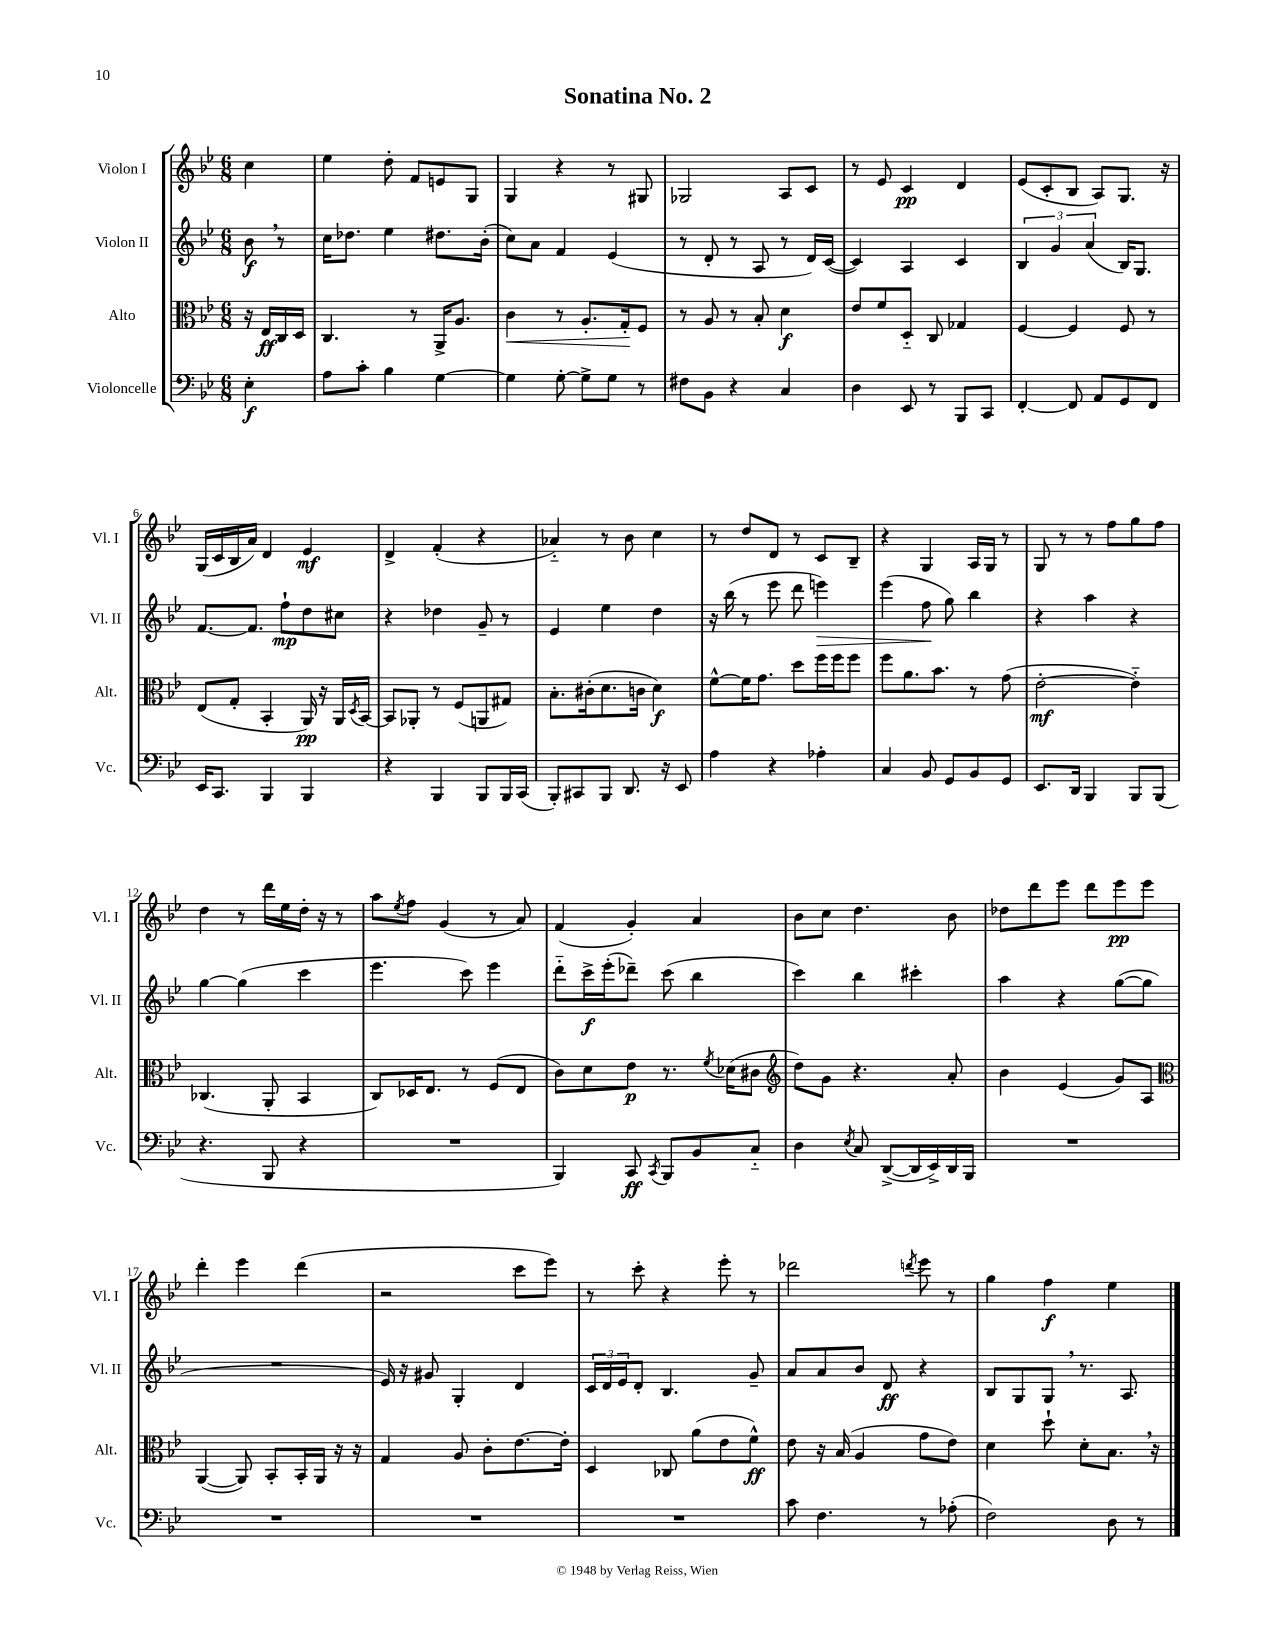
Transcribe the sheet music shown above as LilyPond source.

\header { title = "Sonatina No. 2" }
<<
\new StaffGroup <<
\new Staff = "s0" \with { instrumentName = "Violon I" shortInstrumentName = "Vl. I" } {
    \clef treble \key bes \major \numericTimeSignature \time 6/8 \partial 4
    c''4 |
    ees''4 d''8-. f'8 e'8 g8 |
    g4 r4 r8 gis8 |
    ges2 a8 c'8 |
    r8 ees'8 c'4\pp d'4 |
    ees'8( c'8-. bes8 a8) g8. r16 |
    g16( c'16 bes16 a'16) d'4 ees'4\mf |
    d'4-> f'4-.( r4 |
    aes'4-_) r8 bes'8 c''4 |
    r8 d''8 d'8 r8 c'8 bes8-- |
    r4 g4 a16 g16 r8 |
    g8 r8 r8 f''8 g''8 f''8 |
    d''4 r8 d'''16 ees''16 d''16-. r16 r8 |
    a''8 \acciaccatura { ees''8 } f''8 g'4( r8 a'8) |
    f'4( g'4-.) a'4 |
    bes'8 c''8 d''4. bes'8 |
    des''8 d'''8 ees'''8 d'''8 ees'''8\pp ees'''8 |
    d'''4-. ees'''4 d'''4( |
    r2 c'''8 ees'''8) |
    r8 c'''8-. r4 ees'''8-. r8 |
    des'''2 \acciaccatura { d'''8 } ees'''8 r8 |
    g''4 f''4\f ees''4 \bar "|." |
}
\new Staff = "s1" \with { instrumentName = "Violon II" shortInstrumentName = "Vl. II" } {
    \clef treble \key bes \major \numericTimeSignature \time 6/8 \partial 4
    bes'8\f \breathe r8 |
    c''16 des''8. ees''4 dis''8. bes'16-.( |
    c''8) a'8 f'4 ees'4( |
    r8 d'8-. r8 a8 r8 d'16) c'16~( |
    c'4) a4 c'4 |
    \tuplet 3/2 { bes4 g'4 a'4( } bes16) g8. |
    f'8.~ f'8. f''8-!\mp d''8 cis''8 |
    r4 des''4 g'8-- r8 |
    ees'4 ees''4 d''4 |
    r16 bes''16( r8 ees'''8 d'''8 e'''4\>) |
    ees'''4( f''8\! g''8) bes''4 |
    r4 a''4 r4 |
    g''4~ g''4( c'''4 |
    ees'''4. c'''8) ees'''4 |
    d'''8-_ c'''16->\f ees'''16-.( des'''8--) c'''8( bes''4 |
    c'''4) bes''4 cis'''4-. |
    a''4 r4 g''8~( g''8 |
    R2. |
    ees'16) r16 gis'8 g4-. d'4 |
    \tuplet 3/2 { c'16 d'16 ees'16 } d'8-. bes4. g'8-- |
    a'8 a'8 bes'8 d'8\ff r4 |
    bes8 g8 g8 \breathe r8. a8. \bar "|." |
}
\new Staff = "s2" \with { instrumentName = "Alto" shortInstrumentName = "Alt." } {
    \clef alto \key bes \major \numericTimeSignature \time 6/8 \partial 4
    r16 ees16\ff c16 d16 |
    c4. r8 a,16-> a8. |
    c'4\< r8 a8.-. g16-.\! f8 |
    r8 a8 r8 bes8-. d'4\f |
    ees'8 f'8 d8-_ c8 ges4 |
    f4~ f4 f8 r8 |
    ees8( g8-. bes,4-. a,16\pp) r16 a,16 \acciaccatura { d8 } bes,16~ |
    bes,8 aes,8-. r8 f8( a,8 gis8) |
    bes8.-. cis'16-.( d'8. c'16 d'4\f) |
    f'8~-^ f'16 g'8. d''8 f''16 f''16 f''8 |
    f''8 a'8. bes'8. r8 g'8( |
    ees'2~-.\mf ees'4-_) |
    ces4.( a,8-. bes,4 |
    c8) des16 ees8. r8 f8( ees8 |
    c'8) d'8 ees'8\p r8. \acciaccatura { f'8 } des'16( cis'8 |
    \clef treble d''8) g'8 r4. a'8-. |
    bes'4 ees'4( g'8) a8 |
    \clef alto a,4~( a,8) bes,8-. bes,16-. a,16 r16 r16 |
    g4 a8 c'8-. ees'8.~ ees'16-. |
    d4 ces8 a'8( ees'8 f'8-^\ff) |
    ees'8 r16 bes16( a4 g'8 ees'8) |
    d'4 d''8-! d'8-. bes8. \breathe r16 \bar "|." |
}
\new Staff = "s3" \with { instrumentName = "Violoncelle" shortInstrumentName = "Vc." } {
    \clef bass \key bes \major \numericTimeSignature \time 6/8 \partial 4
    ees4-.\f |
    a8 c'8-. bes4 g4~ |
    g4 g8~-. g8-> g8 r8 |
    fis8 bes,8 r4 c4 |
    d4 ees,8 r8 bes,,8 c,8 |
    f,4~-. f,8 a,8 g,8 f,8 |
    ees,16 c,8. bes,,4 bes,,4 |
    r4 bes,,4 bes,,8 bes,,16 c,16( |
    bes,,8-.) cis,8 bes,,8 d,8. r16 ees,8 |
    a4 r4 aes4-. |
    c4 bes,8 g,8 bes,8 g,8 |
    ees,8. d,16 bes,,4 bes,,8 bes,,8( |
    r4. bes,,8 r4 |
    R2. |
    bes,,4) c,8\ff \acciaccatura { c,8 } bes,,8 bes,8 c8-_ |
    d4 \acciaccatura { ees8 } c8 d,8~->( d,16 ees,16->) d,16 bes,,16 |
    R2. |
    R2. |
    R2. |
    R2. |
    c'8 f4. r8 aes8-.( |
    f2) d8 r8 \bar "|." |
}
>>
>>
